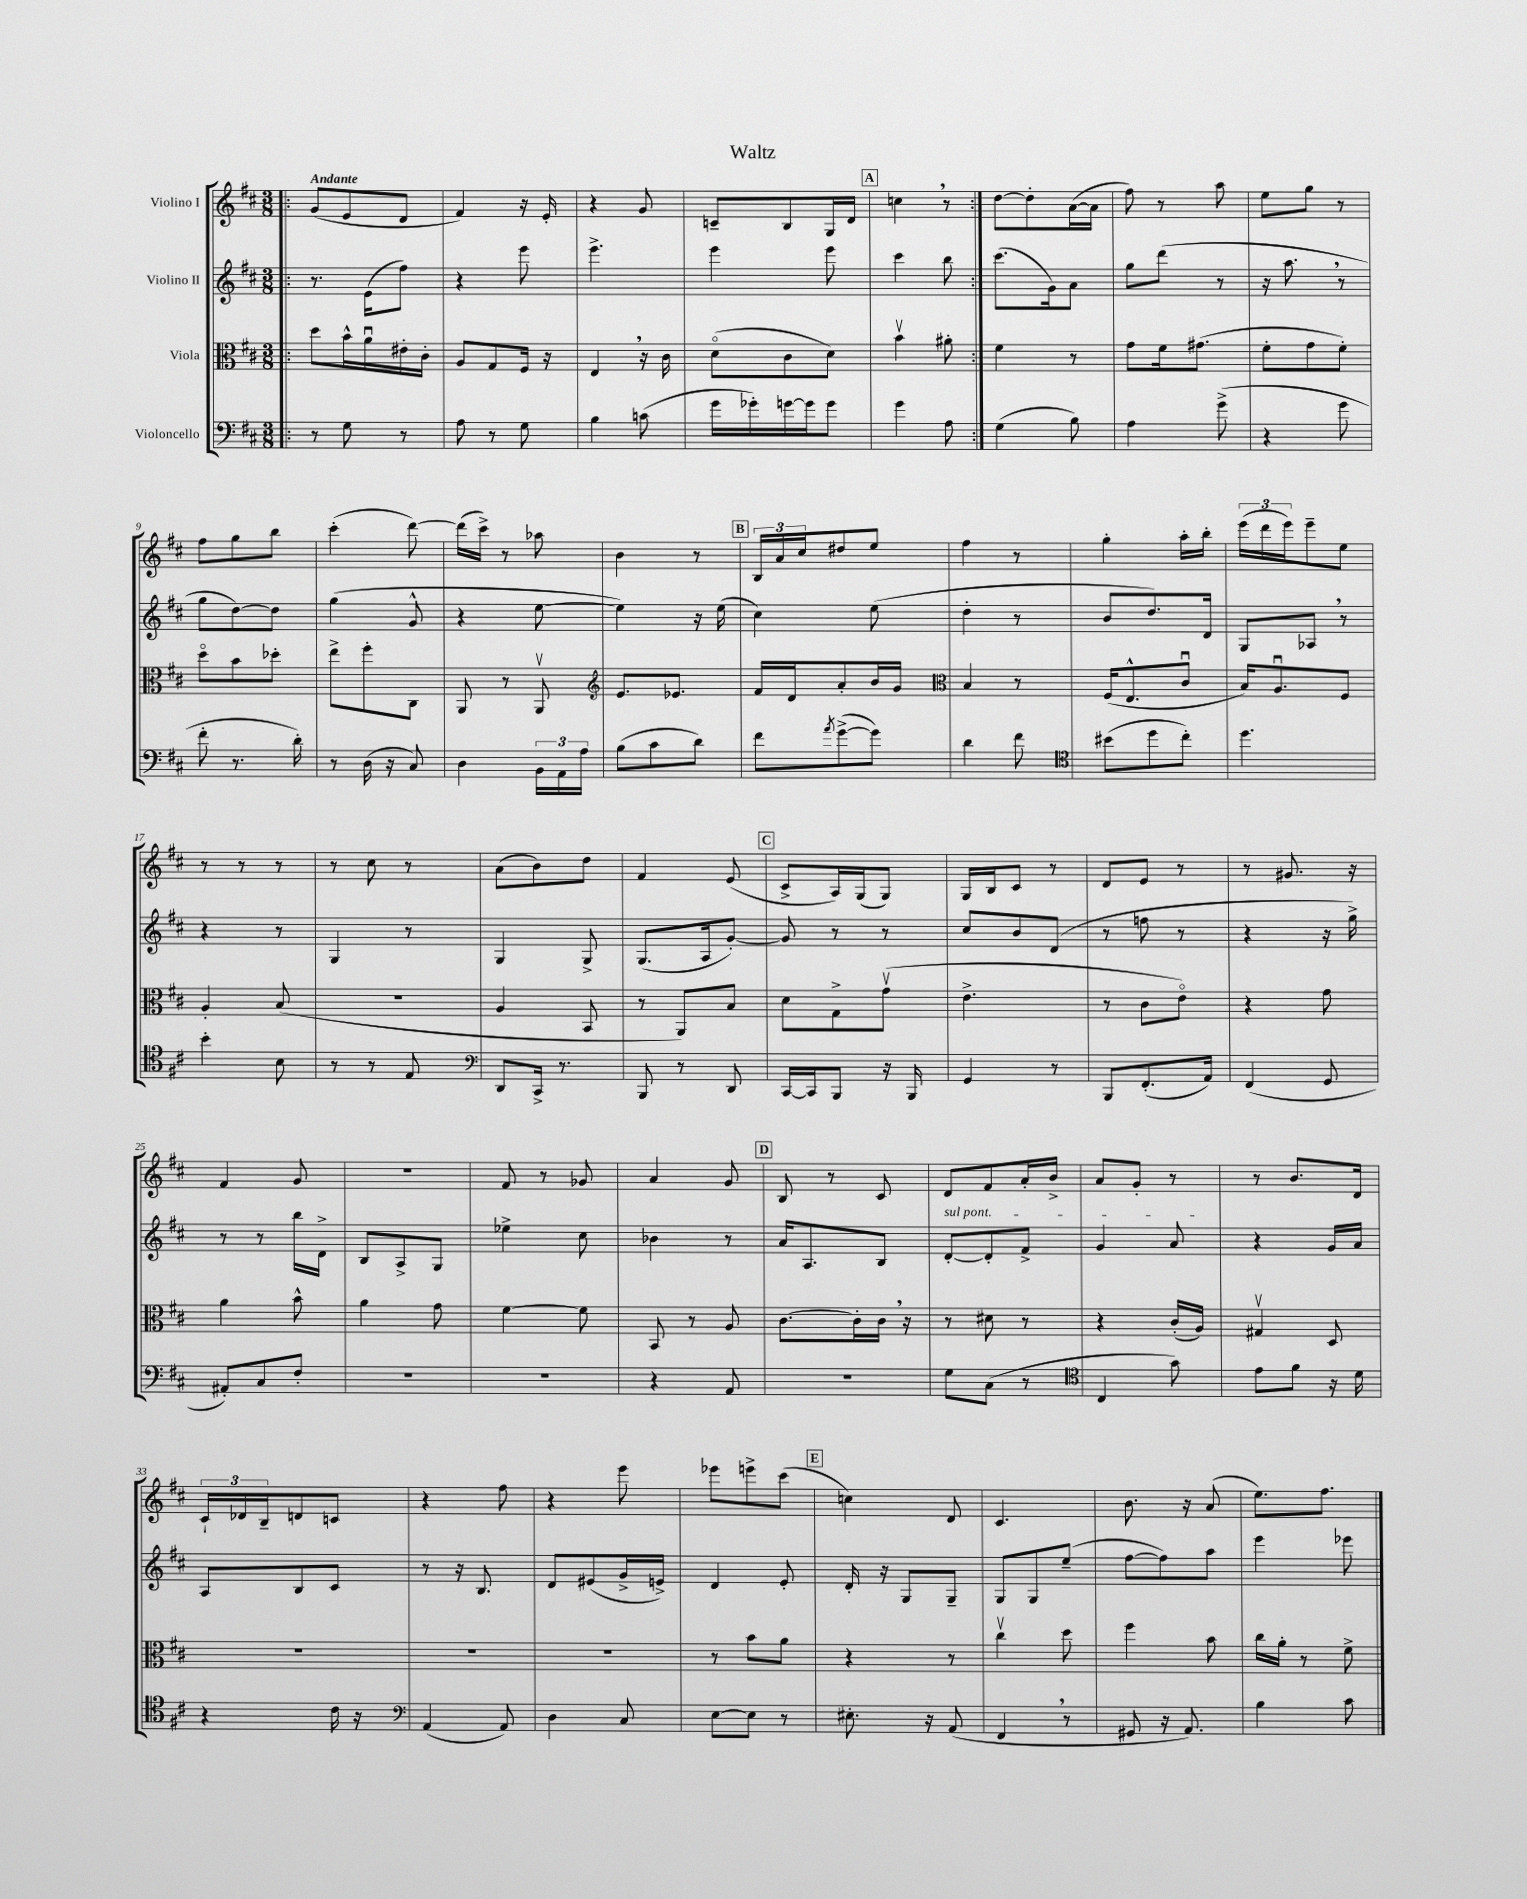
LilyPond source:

\header { title = "Waltz" }
<<
\new StaffGroup <<
\new Staff = "s0" \with { instrumentName = "Violino I" } {
    \clef treble \key d \major \numericTimeSignature \time 3/8 \tempo "Andante"
    \repeat volta 2 { \bar ".|:" g'8( e'8 d'8 |
    fis'4) r16 e'16-. |
    r4 g'8 |
    c'8-- b8 g16 d'16 |
    \mark \markup { \box "A" } c''4 \breathe r8 | }
    d''8~ d''8-. a'16~( a'16 |
    fis''8) r8 a''8 |
    e''8 g''8 r8 |
    fis''8 g''8 b''8 |
    cis'''4-.( d'''8~) |
    d'''16( cis'''16->) r8 aes''8 |
    b'4 r8 |
    \mark \markup { \box "B" } \tuplet 3/2 { b16 a'16 cis''16 } dis''8 e''8 |
    fis''4 r8 |
    g''4-. a''16-. b''16-. |
    \tuplet 3/2 { e'''16( d'''16 e'''16) } e'''8-- e''8 |
    r8 r8 r8 |
    r8 cis''8 r8 |
    a'8( b'8) d''8 |
    fis'4 e'8( |
    \mark \markup { \box "C" } cis'8-> a16) g16( g8) |
    g16 b16 cis'8 r8 |
    d'8 e'8 r8 |
    r8 gis'8. r16 |
    fis'4 g'8 |
    R4. |
    fis'8 r8 ges'8 |
    a'4 g'8 |
    \mark \markup { \box "D" } b8 r8 cis'8 |
    d'8 fis'8 a'16-. b'16-> |
    a'8 g'8-. r8 |
    r8 b'8. d'16 |
    \tuplet 3/2 { cis'16-! des'16 b16-- } d'8 c'8 |
    r4 fis''8 |
    r4 e'''8 |
    ees'''8 e'''8-> cis'''8( |
    \mark \markup { \box "E" } c''4) d'8 |
    cis'4. |
    b'8. r16 a'8( |
    e''8.) fis''8. \bar "|." |
}
\new Staff = "s1" \with { instrumentName = "Violino II" } {
    \clef treble \key d \major \numericTimeSignature \time 3/8
    \repeat volta 2 { \bar ".|:" r8. e'16( fis''8) |
    r4 e'''8 |
    e'''4.-> |
    e'''4 e'''8 |
    \mark \markup { \box "A" } cis'''4 b''8 | }
    cis'''8.( g'16) a'8 |
    g''8 d'''8( r8 |
    r16 a''8. \breathe r8 |
    g''8 d''8~) d''8 |
    g''4( g'8-^ |
    r4 e''8~ |
    e''4) r16 e''16( |
    \mark \markup { \box "B" } cis''4) e''8( |
    d''4-. r8 |
    b'8 d''8.) d'16 |
    g8 aes8 \breathe r8 |
    r4 r8 |
    g4 r8 |
    g4 g8-> |
    g8.( a16 g'8~-.) |
    \mark \markup { \box "C" } g'8 r8 r8 |
    cis''8 b'8 d'8( |
    r8 f''8 r8 |
    r4 r16 g''16->) |
    r8 r8 b''16 d'16-> |
    b8 a8-> g8 |
    ees''4-> cis''8 |
    bes'4 r8 |
    \mark \markup { \box "D" } a'16 a8. b8 |
    \once \override TextSpanner.bound-details.left.text = \markup { \italic "sul pont." } d'8~-.\startTextSpan d'8-. fis'8-> |
    g'4 a'8\stopTextSpan |
    r4 g'16 a'16 |
    a8 b8 cis'8 |
    r8 r16 b8. |
    d'8 eis'8( g'16-> e'16->) |
    d'4 e'8-. |
    \mark \markup { \box "E" } d'16-. r16 g8 g8-- |
    g8 g8 e''8--( |
    fis''8~ fis''8) a''8 |
    e'''4 ees'''8 \bar "|." |
}
\new Staff = "s2" \with { instrumentName = "Viola" } {
    \clef alto \key d \major \numericTimeSignature \time 3/8
    \repeat volta 2 { \bar ".|:" d''8 b'16-^ a'16\downbow eis'16-. cis'16-. |
    a8 g8 fis16 r16 |
    e4 \breathe r16 cis'16 |
    d'8\flageolet( cis'8 d'8) |
    \mark \markup { \box "A" } b'4\upbow ais'8-. | }
    fis'4 r8 |
    g'8 fis'16 gis'8.( |
    fis'8-. g'8 fis'8-.) |
    d''8\flageolet b'8 des''8-. |
    e''8-> fis''8-. cis8 |
    a,8 r8 a,8\upbow |
    \clef treble e'8. ees'8. |
    \mark \markup { \box "B" } fis'16 d'16 a'8-. b'16 g'16 |
    \clef alto b4 r8 |
    fis16( e8.-^ cis'8\downbow |
    b16) a8.\downbow fis8 |
    a4-. b8( |
    r4. |
    a4 b,8 |
    r8 a,8) b8 |
    \mark \markup { \box "C" } d'8 g8-> g'8\upbow( |
    e'4.-> |
    r8 cis'8 e'8\flageolet) |
    r4 g'8 |
    a'4 b'8-^ |
    a'4 g'8 |
    fis'4~ fis'8 |
    b,8 r8 a8 |
    \mark \markup { \box "D" } cis'8.~ cis'16-. cis'16 \breathe r16 |
    r8 dis'8 r8 |
    r4 cis'16-.( a16) |
    gis4\upbow d8 |
    R4. |
    R4. |
    R4. |
    r8 b'8 a'8 |
    \mark \markup { \box "E" } r4 r8 |
    cis''4\upbow d''8 |
    fis''4 b'8 |
    cis''16 a'16-. r8 fis'8-> \bar "|." |
}
\new Staff = "s3" \with { instrumentName = "Violoncello" } {
    \clef bass \key d \major \numericTimeSignature \time 3/8
    \repeat volta 2 { \bar ".|:" r8 g8 r8 |
    a8 r8 g8 |
    b4 c'8( |
    g'16 ges'16-.) g'16~ g'16 g'8 |
    \mark \markup { \box "A" } g'4 a8 | }
    g4( b8) |
    a4 g'8->( |
    r4 g'8 |
    fis'8-. r8. d'16-.) |
    r8 d16( r16 cis8) |
    d4 \tuplet 3/2 { b,16 a,16 a16 } |
    b8( cis'8 d'8) |
    \mark \markup { \box "B" } fis'8 \acciaccatura { a'8 } g'8~->( g'8) |
    d'4 fis'8 |
    \clef tenor bis'8( d''8 cis''8-.) |
    d''4. |
    b'4-. b8 |
    r8 r8 e8 |
    \clef bass d,8 cis,16-> r8. |
    b,,8 r8 d,8 |
    \mark \markup { \box "C" } cis,16~ cis,16 b,,8 r16 b,,16 |
    g,4 r8 |
    b,,8 fis,8.-.( a,16) |
    fis,4( g,8 |
    ais,8-.) cis8 fis8-. |
    R4. |
    R4. |
    r4 a,8 |
    \mark \markup { \box "D" } R4. |
    g8 cis8( r8 |
    \clef tenor cis4 g'8) |
    e'8 fis'8 r16 d'16 |
    r4 cis'16 r16 |
    \clef bass a,4( a,8) |
    d4 cis8 |
    e8~ e8 r8 |
    \mark \markup { \box "E" } eis8.-. r16 a,8( |
    fis,4 \breathe r8 |
    gis,8 r16 a,8.) |
    b4 cis'8 \bar "|." |
}
>>
>>
